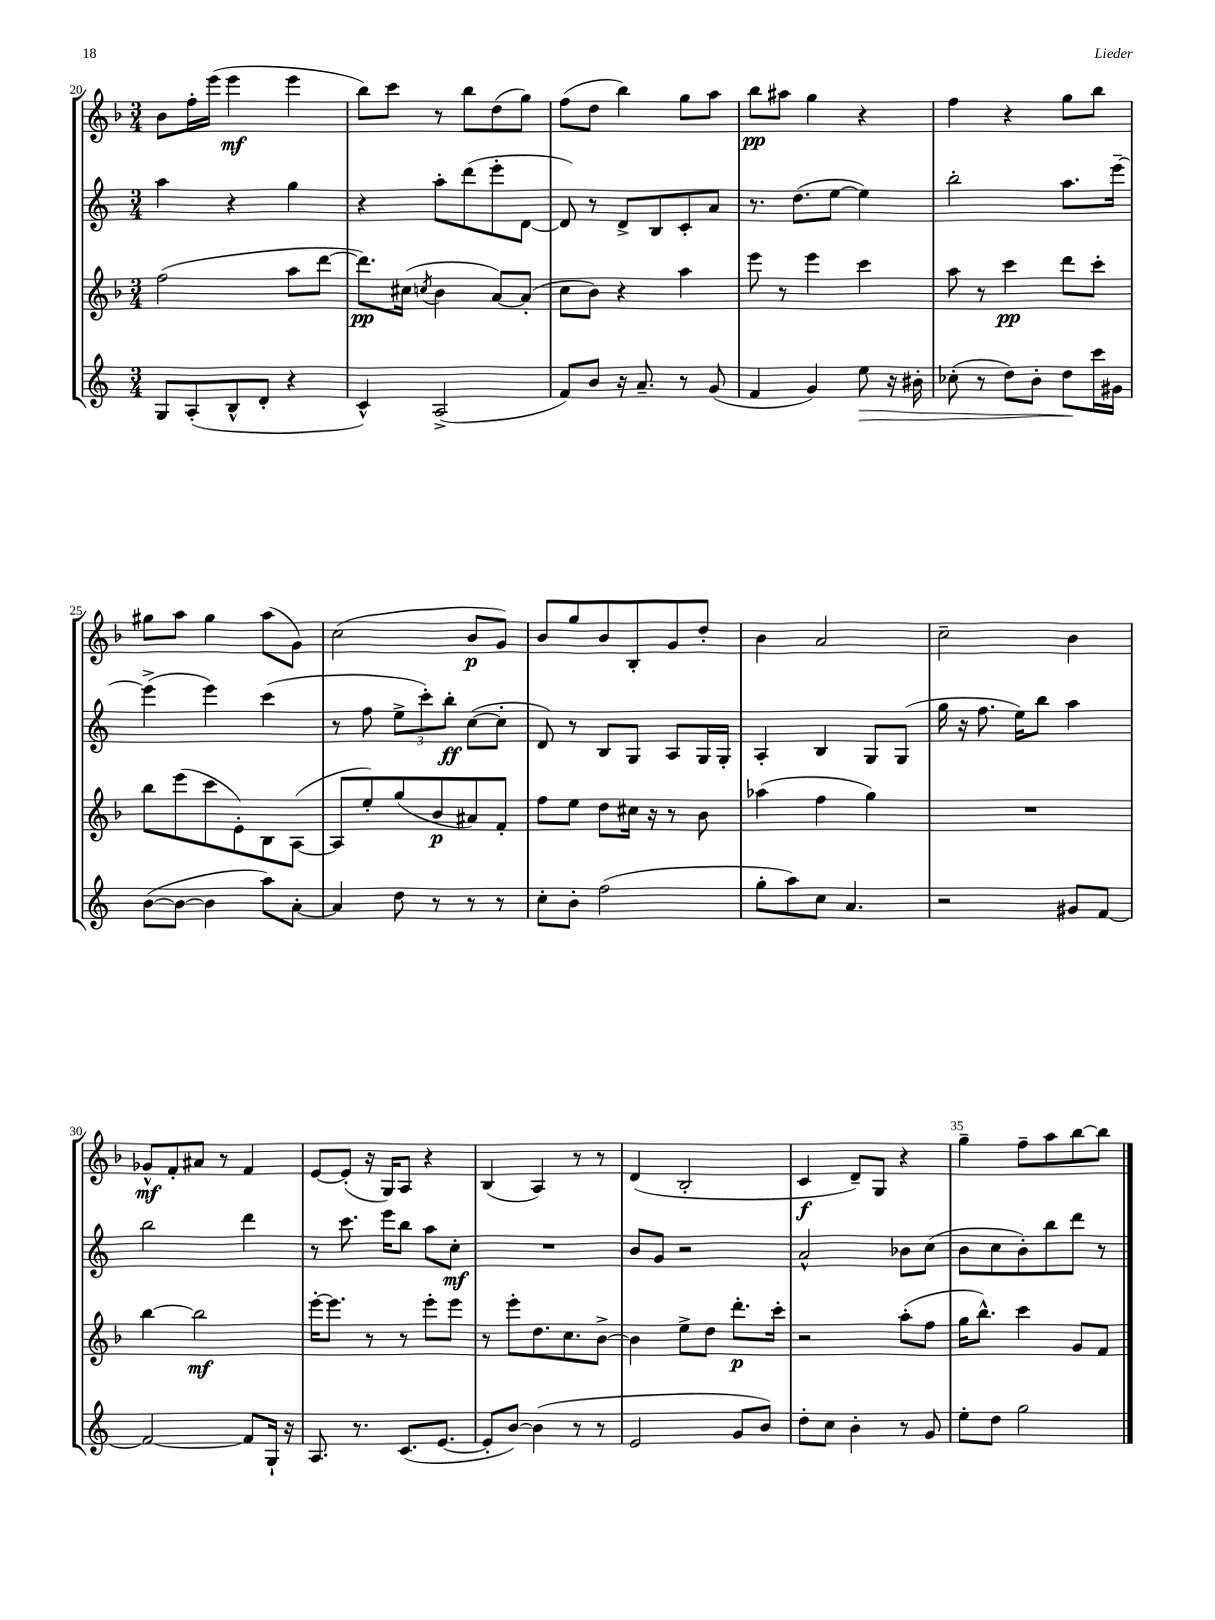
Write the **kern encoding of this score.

**kern	**kern	**kern	**kern
*staff4	*staff3	*staff2	*staff1
*clefG2	*clefG2	*clefG2	*clefG2
*k[]	*k[b-]	*k[]	*k[b-]
*M3/4	*M3/4	*M3/4	*M3/4
8G	(2ff	4aa	8b-
(8A'	.	.	16ff'
.	.	.	(16eee
8B^^	.	4r	4eee
8d'	.	.	.
4r	8aa	4gg	4eee
.	[8ddd	.	.
=	=	=	=
4c^^)	8.ddd])	4r	8bb-)
.	.	.	8ccc
.	(16cc#	.	.
.	8qcc	.	.
(2A^	4b-	8aa'	8r
.	.	(8ddd	8bb-
.	[8a)	8eee'	(8dd
.	(8a']	[8d	8gg)
=	=	=	=
8f)	8cc	8d])	(8ff
8b	8b-)	8r	8dd
16r	4r	8d^	4bb-)
8.a~	.	.	.
.	.	8B	.
8r	4aa	8c'	8gg
(8g	.	8a	8aa
=	=	=	=
4f	8eee	8.r	8bb-
.	8r	.	8aa#
.	.	(8.dd	.
4g)	4eee	.	4gg
.	.	[8ee	.
8ee	4ccc	4ee])	4r
16r	.	.	.
16b#'	.	.	.
=	=	=	=
(8cc-'	8aa	2bb'	4ff
8r	8r	.	.
8dd)	4ccc	.	4r
8b'	.	.	.
8dd	8ddd	8.aa	8gg
16ccc	8ccc'	.	8bb-
16g#	.	[16eee~	.
=	=	=	=
([8b	8bb-	(4eee^]	8gg#
8b_	(8eee	.	8aa
4b]	8ccc	4eee)	4gg#
.	8e')	.	.
8aa)	8B-	(4ccc	(8aa
[8a'	([8A	.	8g)
=	=	=	=
4a]	8A]	8r	(2cc
.	8ee')	8ff	.
8dd	(8gg	12ee^	.
.	.	12ccc')	.
8r	8b-	.	.
.	.	12bb'	.
8r	8a#)	([8cc	8b-
8r	8f'	8cc']	8g)
=	=	=	=
8cc'	8ff	8d)	8b-
8b'	8ee	8r	8gg
(2ff	8dd	8B	8b-
.	16cc#	8G	8B-'
.	16r	.	.
.	8r	8A	8g
.	8b-	16G	8dd'
.	.	16G'	.
=	=	=	=
8gg'	(4aa-	4A'	4b-
8aa)	.	.	.
8cc	4ff	4B	2a
4.a	.	.	.
.	4gg)	8G	.
.	.	(8G	.
=	=	=	=
2r	2.r	16gg	2cc~
.	.	16r	.
.	.	8.ff	.
.	.	16ee)	.
.	.	8bb	.
8g#	.	4aa	4b-
[8f	.	.	.
=	=	=	=
2f_	[4bb-	2bb	8g-^^
.	.	.	8f'
.	2bb-]	.	8a#
.	.	.	8r
8f]	.	4ddd	4f
16G`	.	.	.
16r	.	.	.
=	=	=	=
8.A	[16eee'	8r	[8e
.	8.eee]	.	.
.	.	8.ccc	(8e']
8.r	.	.	.
.	8r	.	16r
.	.	16eee	16G)
(8.c	8r	8bb	8A
.	8eee'	8aa	4r
[8.e	.	.	.
.	8eee	8cc'	.
=	=	=	=
8e']	8r	2.r	(4B-
[8b)	8eee'	.	.
(4b]	8.dd	.	4A)
.	8.cc	.	.
8r	.	.	8r
8r	[8b-^	.	8r
=	=	=	=
2e	4b-]	8b	(4d
.	.	8g	.
.	8ee^	2r	2B-'
.	8dd	.	.
8g	8.ddd'	.	.
8b)	.	.	.
.	16ccc'	.	.
=	=	=	=
8dd'	2r	2a^^	4c
8cc	.	.	.
4b'	.	.	8d~)
.	.	.	8G
8r	(8aa'	8b-	4r
8g	8ff	(8cc	.
=	=	=	=
8ee'	16gg	8b	4gg~
.	8.bb-^^)	.	.
8dd	.	8cc	.
2gg	4ccc	8b')	8ff~
.	.	8bb	8aa
.	8g	8ddd	[8bb-
.	8f	8r	8bb-]
==	==	==	==
*-	*-	*-	*-
